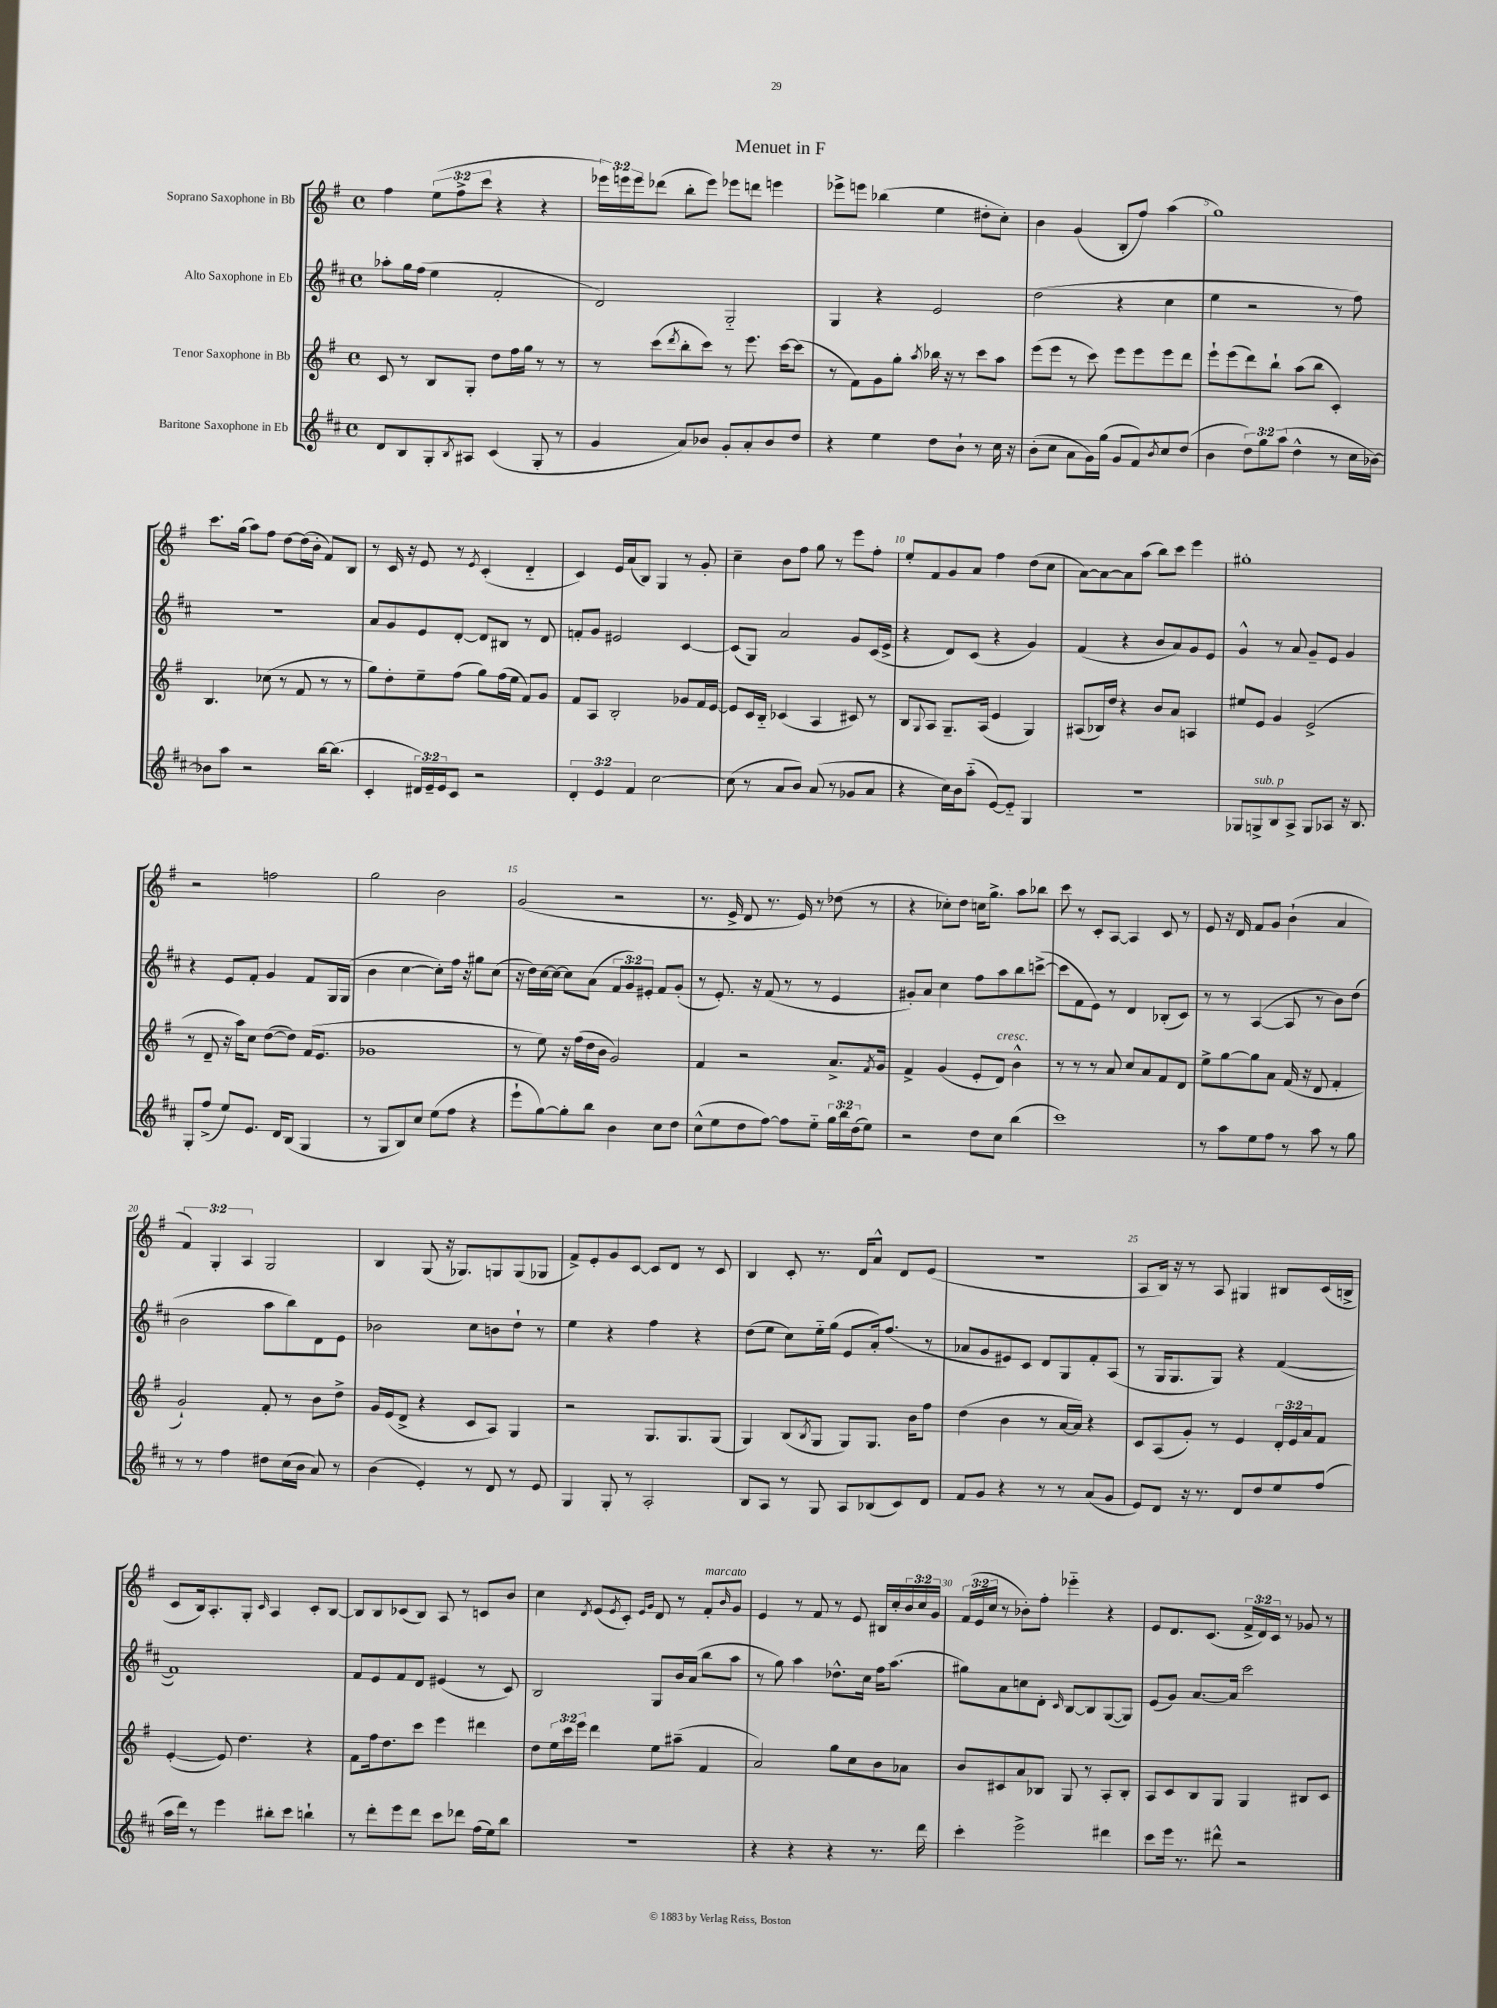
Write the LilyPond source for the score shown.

\header { title = "Menuet in F" }
<<
\new StaffGroup <<
\new Staff = "s0" \with { instrumentName = "Soprano Saxophone in Bb" } {
    \clef treble \key g \major \defaultTimeSignature \time 4/4 \override Staff.TupletNumber.text = #tuplet-number::calc-fraction-text
    fis''4 \tuplet 3/2 { e''8( fis''8-> c'''8 } r4 r4 |
    \tuplet 3/2 { ees'''16) e'''16 e'''16 } des'''8( b''8-. e'''8) ees'''8 d'''8 e'''4 |
    ees'''8-> e'''8 bes''4( e''4 dis''8-. c''8-.) |
    b'4 g'4( b8-. fis''8) a''4( |
    g''1) |
    c'''8. g''16( a''8) fis''8 d''8~ d''16( b'16-. fis'8) b8 |
    r8 c'16 r16 e'8 r8 \acciaccatura { e'8 } c'4-.( d'4-_ |
    c'4) e'16 a'16( b8) g4 r8 g'8-. |
    c''4-- b'8 fis''8 g''8 r8 e'''8 fis''8-. |
    e''8-. fis'8 g'8 a'8 fis''4 d''8( c''8 |
    a'8~) a'8~ a'8 a''8( b''8) c'''8 e'''4 |
    gis''1-. |
    r2 f''2 |
    g''2 b'2 |
    g'2( r2 |
    r8. e'16-> d'8 r8. e'16) r8 des''8( r8 |
    r4 ces''8-.) d''8 c''16 g''8.-> a''8 bes''8 |
    c'''8 r8 c'8-. a8~ a4 c'8 r8 |
    e'8 r16 d'16 fis'8 g'8 b'4-!( a'4 |
    \tuplet 3/2 { fis'4) g4-. a4 } g2 |
    b4 g8( r16 ges8.) g8 g8( ges8 |
    fis'8->) e'8-. g'8 c'8~ c'8 d'8 r8 c'8 |
    b4 c'8-. r8. d'16 a'8-^ d'8 e'8( |
    R1 |
    a8 b16) r16 r8 a8 gis4 bis8 c'16( b16-> |
    c'8 b16) a8.-. g8-. \grace { c'16 } a4 c'8-. b8~ |
    b8 b8 ces'8( b8) a8 r8 c'8 b'8 |
    c''4 \acciaccatura { d'8 } e'8( \acciaccatura { e'8 } c'8-.) \grace { e'16 g'16 } d'8 r8 fis'8-.^\markup { \italic "marcato" } \grace { b'16 } g'8 |
    e'4 r8 fis'8 r8 e'8 bis16 c''16-. \tuplet 3/2 { b'16 c''16 g'16 } |
    \tuplet 3/2 { fis'16( e'16 c''16 } r8 bes'8-.) fis''8-. ees'''4-_ r4 |
    e'8 d'8. c'8.( \tuplet 3/2 { fis'16-> d'16) c'16 } r8 ges'8 r8 \bar "|." |
}
\new Staff = "s1" \with { instrumentName = "Alto Saxophone in Eb" } {
    \clef treble \key d \major \defaultTimeSignature \time 4/4 \override Staff.TupletNumber.text = #tuplet-number::calc-fraction-text
    aes''8-. g''16 fis''16( e''4 fis'2-. |
    d'2) g2-_ |
    g4 r4 e'2 |
    d''2( r4 cis''4 |
    e''4 r2 r8 fis''8) |
    R1 |
    a'8 g'8 e'8 d'8~-. d'8 bis8 r8 d'8 |
    f'8-. g'8 eis'2 cis'4~ |
    cis'8( g8) a'2 g'8 cis'16( e'16-> |
    r4 d'8) cis'8( r4 g'4) |
    fis'4( r4 b'8 a'8) g'8 e'8 |
    g'4-^ r8 a'8 g'8-- e'8 g'4 |
    r4 e'8 fis'8-. g'4 fis'8 g16 g16( |
    b'4 cis''4~ cis''8-.) fis''16 r16 gis''8 cis''8( |
    r16 d''16) cis''16~ cis''16~ cis''8 a'8( \tuplet 3/2 { fis'8 g'8) eis'8-. } fis'8 g'8-.( |
    r8 e'8.-.) r16 fis'8( r8 r8 e'4 |
    gis'8-.) a'8 cis''4 fis''8 a''8 b''8 c'''8~->( |
    c'''8 fis'8 e'8) r8 d'4 bes8-.( cis'8) |
    r8 r8 a4~( a8 r8 b'8) d''8( |
    b'2 a''8 b''8) d'8 e'8 |
    bes'2 cis''8 b'8 d''8-! r8 |
    e''4 r4 fis''4 r4 |
    d''8( e''8 cis''8) e''16-_ g''16( e'8 a'16-.) fis''8.( r8 |
    aes'8 g'8 eis'8) cis'8 d'8 g8 fis'8-. a8( |
    r8 g16 g8. g8) r4 fis'4~( |
    fis'1) |
    fis'8 e'8 fis'8 d'8 eis'4( r8 cis'8) |
    b2 g8 b'16 a'16( b''8 a''8 |
    r8 g''8) a''4 des''8.-^ cis''16 fis''16 a''8.( |
    gis''8) a'8 c''8 d'8-. \grace { cis'16 } b8~ b8 g8~( g8) |
    e'8( g'8) a'8.~ a'16 cis'''2 \bar "|." |
}
\new Staff = "s2" \with { instrumentName = "Tenor Saxophone in Bb" } {
    \clef treble \key g \major \defaultTimeSignature \time 4/4 \override Staff.TupletNumber.text = #tuplet-number::calc-fraction-text
    c'8 r8 b8 g8-. d''8 fis''16 g''16 r8 r8 |
    r8 c'''8( \acciaccatura { d'''8 } b''8-. c'''8) r8 e'''8. c'''16~ c'''8( |
    r8 fis'8) g'8 g''8-. \acciaccatura { a''8 } bes''16 r16 r8 c'''8 a''8 |
    e'''8( e'''8 r8 c'''8) e'''8 e'''8 e'''8 d'''8 |
    e'''8-! e'''8( d'''8) b''8-! a''8( b''8 c'4-.) |
    b4. ces''8( r8 fis'8 r8 r8 |
    g''8) d''8-. e''8-- fis''8( g''8) fis''16( e''16 fis'8) g'8 |
    fis'8 a8 b2-. ges'8 fis'16 e'16~ |
    e'8 c'16 b16-_ ces'4( a4 cis'8) r8 |
    b8 \appoggiatura { g8 } a8 g8.-- a16( e'4 g4) |
    ais8( bes16) d''16 r4 b'8 a'8 a4 |
    eis''8 e'8 g'4 e'2->( |
    r8 d'8-- r16 a''16) c''8 d''8~( d''8) fis'16( e'8. |
    ges'1 |
    r8 e''8) r16 fis''16( d''16 b'16 g'2) |
    fis'4 r2 a'8.-> \acciaccatura { fis'8 } g'16 |
    fis'4-> g'4( e'8-. d'8^\markup { \italic "cresc." }) b'4-^ |
    r8 r8 r8 a'8 c''8 a'8 fis'8 d'8 |
    e''8-> g''8~ g''8 a'8 fis'16( r16 d'8 fis'4-. |
    g'2-!) fis'8-. r8 b'8 d''8-> |
    g'16 e'16( d'8-> r4 c'8 a8) g4 |
    r2 g8. g8. g8( |
    g4) b8( \acciaccatura { b8 } g8 g8) g8. b'16 fis''8 |
    d''4( b'4 r8 a'16~ a'16) r4 |
    c'8 a8( g'8-.) r8 e'4 \tuplet 3/2 { d'16-. e'16 a'16 } fis'8 |
    e'4~-.( e'8) d''4. r4 |
    fis'8 fis''16 d''8. c'''8 e'''4 dis'''4 |
    d''8 \tuplet 3/2 { e''16 c'''16 e'''16 } d'''4 e''8 ais''8--( fis'4 |
    a'2) g''8 c''8 b'8 aes'8 |
    b'8 cis'8 a'8 bes8 g8 r8 a8-. bes8-. |
    a8 c'8 b8 g8 g4 bis8 c'8 \bar "|." |
}
\new Staff = "s3" \with { instrumentName = "Baritone Saxophone in Eb" } {
    \clef treble \key d \major \defaultTimeSignature \time 4/4 \override Staff.TupletNumber.text = #tuplet-number::calc-fraction-text
    d'8 b8 g8-. \acciaccatura { b8 } ais8 cis'4( g8-. r8 |
    g'4 a'8) bes'8 g'8-. a'8-. bes'8 d''8 |
    r4 e''4 d''8 b'8-! r8 cis''16 r16 |
    b'8-.( cis''8 a'8 g'16) g''16( g'8 fis'8) \acciaccatura { b'8 } cis''8 d''8( |
    b'4 \tuplet 3/2 { d''8) g''8 a''8( } d''4-^ r8 cis''16 bes'16~) |
    bes'8 a''8 r2 b''16~ b''8.( |
    cis'4-. \tuplet 3/2 { dis'16) e'16-- e'16 } cis'8 r2 |
    \tuplet 3/2 { d'4-. e'4 fis'4 } cis''2~ |
    cis''8( r8 a'8 b'8) a'8( r8 ges'8 a'8 |
    r4 cis''16) b'16 a''8-_( e'8~) e'8-_ g4 |
    R1 |
    ges8 g8->^\markup { \italic "sub. p" } b8 a8-> g8 aes8 r16 b8. |
    g8-. fis''8->( e''8) e'8. d'16 b8( g4 |
    r8 g8 b8) cis''8 e''8( fis''8 r4 |
    e'''8-! g''8~) g''8-. b''8 b'4 cis''8 d''8 |
    cis''8-^( e''8 d''8 fis''8~) fis''8 e''8-_ \tuplet 3/2 { g''16 b''16 d''16( } e''8) |
    r2 d''8 cis''8 b''4( |
    cis'''1) |
    r8 a''8 e''8 fis''8 r8 a''8 r8 g''8 |
    r8 r8 fis''4 dis''8 cis''16( b'16 a'8) r8 |
    b'4( e'4-.) r8 d'8 r8 e'8 |
    g4 g8-. r8 a2-. |
    b8 a8 r8 g8 a8 bes8( cis'8) d'8 |
    fis'8 g'8 r4 r8 r8 a'8( g'8 |
    e'8) d'8 r16 r8. d'8 d''8 e''8 fis''8( |
    a''16 d'''16) r8 e'''4 bis''8-. cis'''8 b''4-! |
    r8 d'''8-. e'''8 d'''8 cis'''8 des'''8 fis''16( e''16) b''8 |
    R1 |
    r4 r4 r4 r8. d'''16 |
    cis'''4-. e'''2-> dis'''4 |
    cis'''8 e'''16 r8. dis'''8-^ r2 \bar "|." |
}
>>
>>
\layout { \context { \Score \override BarNumber.break-visibility = ##(#f #t #t) barNumberVisibility = #(every-nth-bar-number-visible 5) } }
